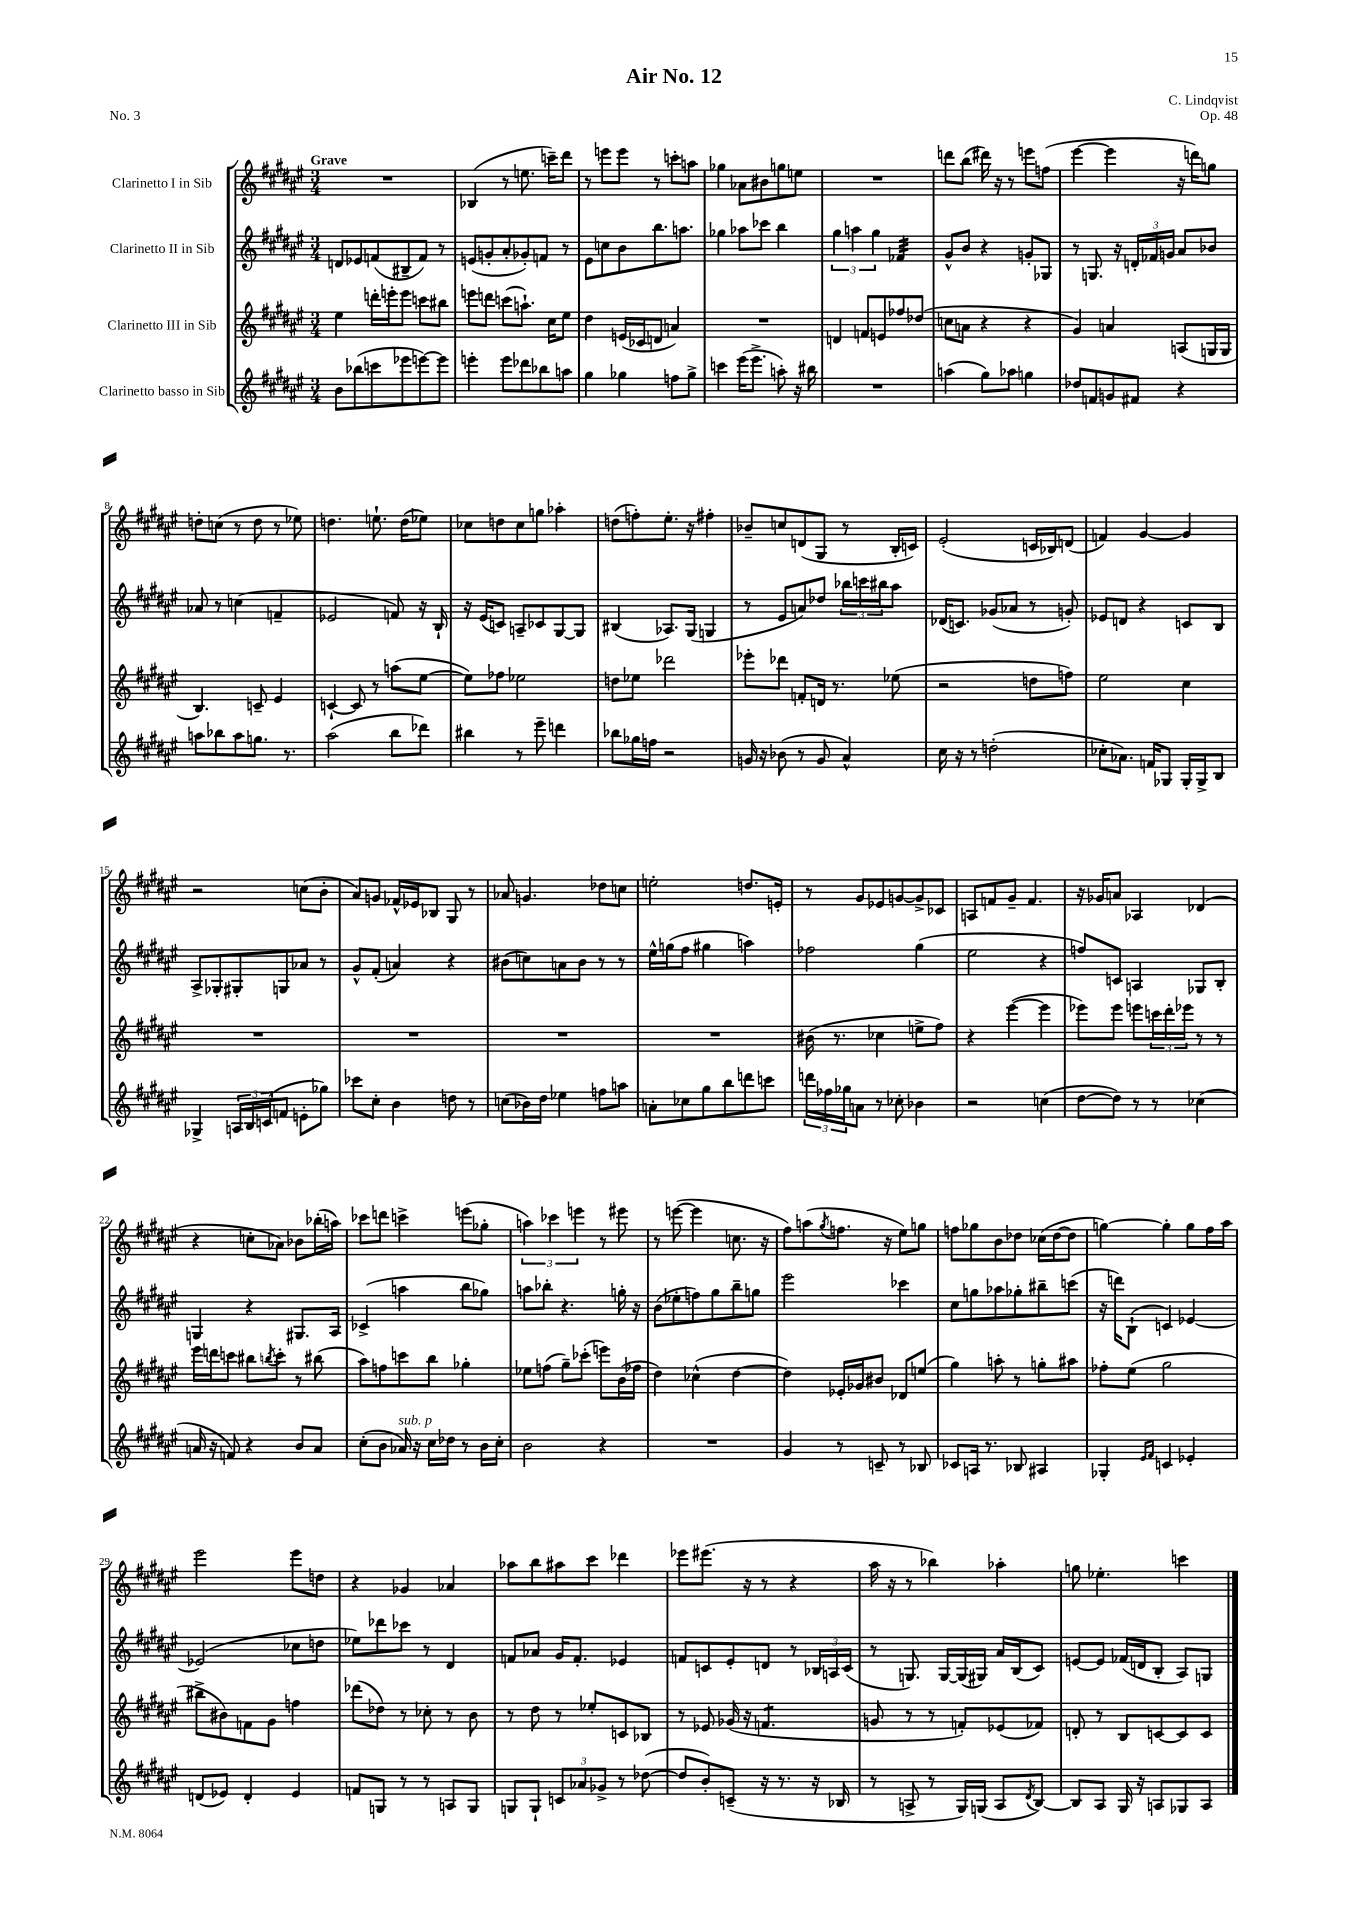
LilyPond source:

\header { title = "Air No. 12" composer = "C. Lindqvist" opus = "Op. 48" piece = "No. 3" }
<<
\new StaffGroup <<
\new Staff = "s0" \with { instrumentName = "Clarinetto I in Sib" } {
    \clef treble \key fis \major \numericTimeSignature \time 3/4 \tempo "Grave"
    R2. |
    bes4( r8 e''8. c'''16--) dis'''8 |
    r8 e'''8 e'''8 r8 c'''8-. a''8 |
    ges''4 aes'8 bis'8 g''8 e''8 |
    R2. |
    d'''8 b''8( dis'''16) r16 r8 e'''8 f''8( |
    eis'''4~ eis'''4 r16 d'''16) g''8 |
    d''8-. c''8( r8 d''8 r8 ees''8) |
    d''4. e''8.-! d''16( ees''8) |
    ces''8 d''8 ces''8 g''8 aes''4-. |
    d''8( f''8-.) eis''8.-. r16 fis''4-. |
    bes'8-- c''8 d'8( gis8 r8 b16-. c'16) |
    eis'2-.( c'16 bes16) d'8( |
    f'4) gis'4~ gis'4 |
    r2 c''8( b'8-. |
    ais'8) g'8 fes'16-^ ees'16 bes8 gis8 r8 |
    aes'8 g'4. des''8 c''8 |
    e''2-. d''8. e'16-. |
    r8 gis'8 ees'8 g'8~ g'8-> ces'8 |
    a8 f'8 gis'8-- f'4. |
    r16 ges'16 a'8 aes4 des'4( |
    r4 c''8-. aes'8) bes'8 bes''16-.( a''16) |
    ces'''8 d'''8 c'''4-> e'''8( ges''8-. |
    \tuplet 3/2 { a''4) ces'''4 e'''4 } r8 eis'''8 |
    r8 e'''8~( e'''4 c''8. r16 |
    fis''8) a''8( \acciaccatura { gis''8 } f''8. r16 eis''8) g''8 |
    f''8 ges''8 b'8 des''8 ces''16( des''16~ des''8 |
    g''4~) g''4-. g''8 fis''16 ais''16 |
    eis'''2 eis'''8 d''8 |
    r4 ges'4 aes'4 |
    aes''8 b''8 ais''8 cis'''8 des'''4 |
    ees'''8 eis'''8.( r16 r8 r4 |
    ais''16 r16 r8 bes''4) aes''4-. |
    g''8 ees''4.-. c'''4 \bar "|." |
}
\new Staff = "s1" \with { instrumentName = "Clarinetto II in Sib" } {
    \clef treble \key fis \major \numericTimeSignature \time 3/4
    d'8 ees'8 f'8( bis8-- f'8) r8 |
    e'8( g'8-. ais'8-. ges'8-.) f'8 r8 |
    eis'8 c''8 b'8 b''8. a''8. |
    ges''4 aes''8 ces'''8 b''4 |
    \tuplet 3/2 { gis''4 a''4 gis''4 } fes'4:32 |
    gis'8-^ b'8 r4 g'8-. ges8 |
    r8 g8. r16 \tuplet 3/2 { d'16-. fes'16 g'16 } ais'8 bes'8 |
    aes'8 r8 c''4( f'4-- |
    ees'2 f'8) r16 b16-! |
    r16 eis'16( c'8) a8-- ces'8 gis8~ gis8 |
    bis4( aes8.) gis16( g4 |
    r8 eis'8 a'8) des''8 \tuplet 3/2 { bes''16 c'''16 bis''16 } ais''8 |
    des'16( c'8.) ges'8( aes'8 r8 g'8-.) |
    ees'8 d'8 r4 c'8 b8 |
    ais8-> ges8-. gis8-. g8 aes'8 r8 |
    gis'8-^ fis'8-.( a'4) r4 |
    bis'8( c''8) a'8 bis'8 r8 r8 |
    eis''16-^ g''16( fis''8 gis''4 a''4) |
    fes''2 gis''4( |
    eis''2 r4 |
    f''8) c'8 a4 ges8 b8-. |
    g4 r4 gis8. ais16 |
    ces'4->( a''4 b''8 ges''8) |
    a''8 bes''8-. r4. g''16-. r16 |
    b'8( ees''8-. f''8) gis''8 b''8-- g''8 |
    eis'''2 ces'''4 |
    cis''8 g''8 aes''8 ges''8-. bis''8-- c'''8( |
    r16 d'''16) b8-!( c'4) ees'4~ |
    ees'2( ces''8 d''8 |
    ees''8) des'''8 ces'''8 r8 dis'4 |
    f'8 aes'8 gis'16 f'8.-. ees'4 |
    f'8 c'8 eis'8-. d'8 r8 \tuplet 3/2 { bes16 a16 c'16( } |
    r8 g8.) g16~ g16( gis16) ais'16 b16( cis'8) |
    e'8~ e'8 fes'16( d'16 b8-. ais8) g8 \bar "|." |
}
\new Staff = "s2" \with { instrumentName = "Clarinetto III in Sib" } {
    \clef treble \key fis \major \numericTimeSignature \time 3/4
    eis''4 d'''16-. e'''16-. e'''8 c'''8 bis''8 |
    e'''8 d'''8 c'''8( a''8.-!) cis''16 eis''8 |
    dis''4 e'16( ces'16 d'8 a'4) |
    R2. |
    d'4 f'8 e'8 fes''8 des''8( |
    c''8 a'8 r4 r4 |
    gis'4) a'4 a8( g16 g16 |
    b4.) c'8-- eis'4 |
    c'4~-! c'8 r8 a''8( eis''8~ |
    eis''8) fes''8 ees''2 |
    d''8 ees''8 des'''2 |
    ees'''8-. des'''8 f'8-. d'16 r8. ees''8( |
    r2 d''8 f''8) |
    eis''2 cis''4 |
    R2. |
    R2. |
    R2. |
    R2. |
    bis'16( r8. ces''4 e''8-> fis''8) |
    r4 eis'''4~( eis'''4 |
    ees'''8) ees'''8 e'''8 \tuplet 3/2 { c'''16 dis'''16-. ees'''16 } r8 r8 |
    eis'''16 d'''16 c'''8 bis''8 \acciaccatura { b''8 } c'''8-. r8 bis''8( |
    ais''8) f''8 c'''8 b''8 ges''4-. |
    ees''8 f''8( gis''8--) ces'''8-.( e'''8) b'16( fes''16 |
    dis''4) ces''4-^( dis''4~ |
    dis''4) ees'16-. ges'16 bis'8 des'8 e''8( |
    gis''4) a''8-. r8 g''8-. ais''8 |
    fes''8-. eis''8( gis''2 |
    bis''8-> bis'8) f'8 gis'8 f''4 |
    des'''8( des''8) r8 ces''8-. r8 b'8 |
    r8 dis''8 r8 ees''8-. c'8 bes8 |
    r8 ees'8 ges'16( r16 f'4.:8 |
    g'8 r8 r8 f'8-.) ees'8( fes'8) |
    d'8-. r8 b8 c'8~ c'8 c'8 \bar "|." |
}
\new Staff = "s3" \with { instrumentName = "Clarinetto basso in Sib" } {
    \clef treble \key fis \major \numericTimeSignature \time 3/4
    b'8 bes''8( c'''8 ees'''8 e'''8~) e'''8 |
    e'''4-. e'''8 des'''8 bes''8 a''8 |
    gis''4 ges''4 f''8 ges''8-> |
    c'''4 eis'''16( eis'''8.-> a''8-.) r16 bis''16 |
    R2. |
    a''4( gis''8) aes''8 g''4 |
    des''8 f'8 g'8 fis'8 r4 |
    a''8 bes''8 a''8 g''8. r8. |
    ais''2( b''8 des'''8) |
    bis''4 r8 eis'''8-- d'''4 |
    bes''8 ges''16 f''16 r2 |
    g'16 r16 bes'8( r8 g'8 ais'4-^) |
    cis''16 r16 r8 d''2-.( |
    ces''8-. aes'8.) f'16 ges8 ges16-. ges16-> b8 |
    ges4-> \tuplet 3/2 { a16 b16 c'16( } f'8 e'8-. ges''8) |
    ces'''8 cis''8-. b'4 d''8 r8 |
    c''8( bes'16) dis''16 ees''4 f''8 a''8 |
    a'8-. ces''8 gis''8 b''8 d'''8 c'''8 |
    \tuplet 3/2 { d'''16 fes''16 ges''16 } a'8 r8 ces''8-. bes'4 |
    r2 c''4( |
    dis''8~ dis''8) r8 r8 ces''4( |
    a'16 r16 f'8) r4 b'8 a'8 |
    cis''8-.( b'8 aes'16^\markup { \italic "sub. p" }) r16 cis''16 des''16 r8 b'16 cis''16-. |
    b'2 r4 |
    R2. |
    gis'4 r8 c'8-- r8 bes8 |
    ces'8 a16 r8. bes8 ais4 |
    ges4-. \grace { eis'16 fis'16 } c'4 ees'4-. |
    d'8( ees'8) d'4-. ees'4 |
    f'8 g8 r8 r8 a8 g8 |
    g8 g8-! \tuplet 3/2 { c'8 aes'8 ges'8-> } r8 des''8~( |
    des''8 b'8-.) c'8--( r16 r8. r16 bes16 |
    r8 a8-> r8 gis16) g16( a8 \acciaccatura { dis'8 } b8~) |
    b8 ais8 gis16 r16 a8 ges8 a8 \bar "|." |
}
>>
>>
